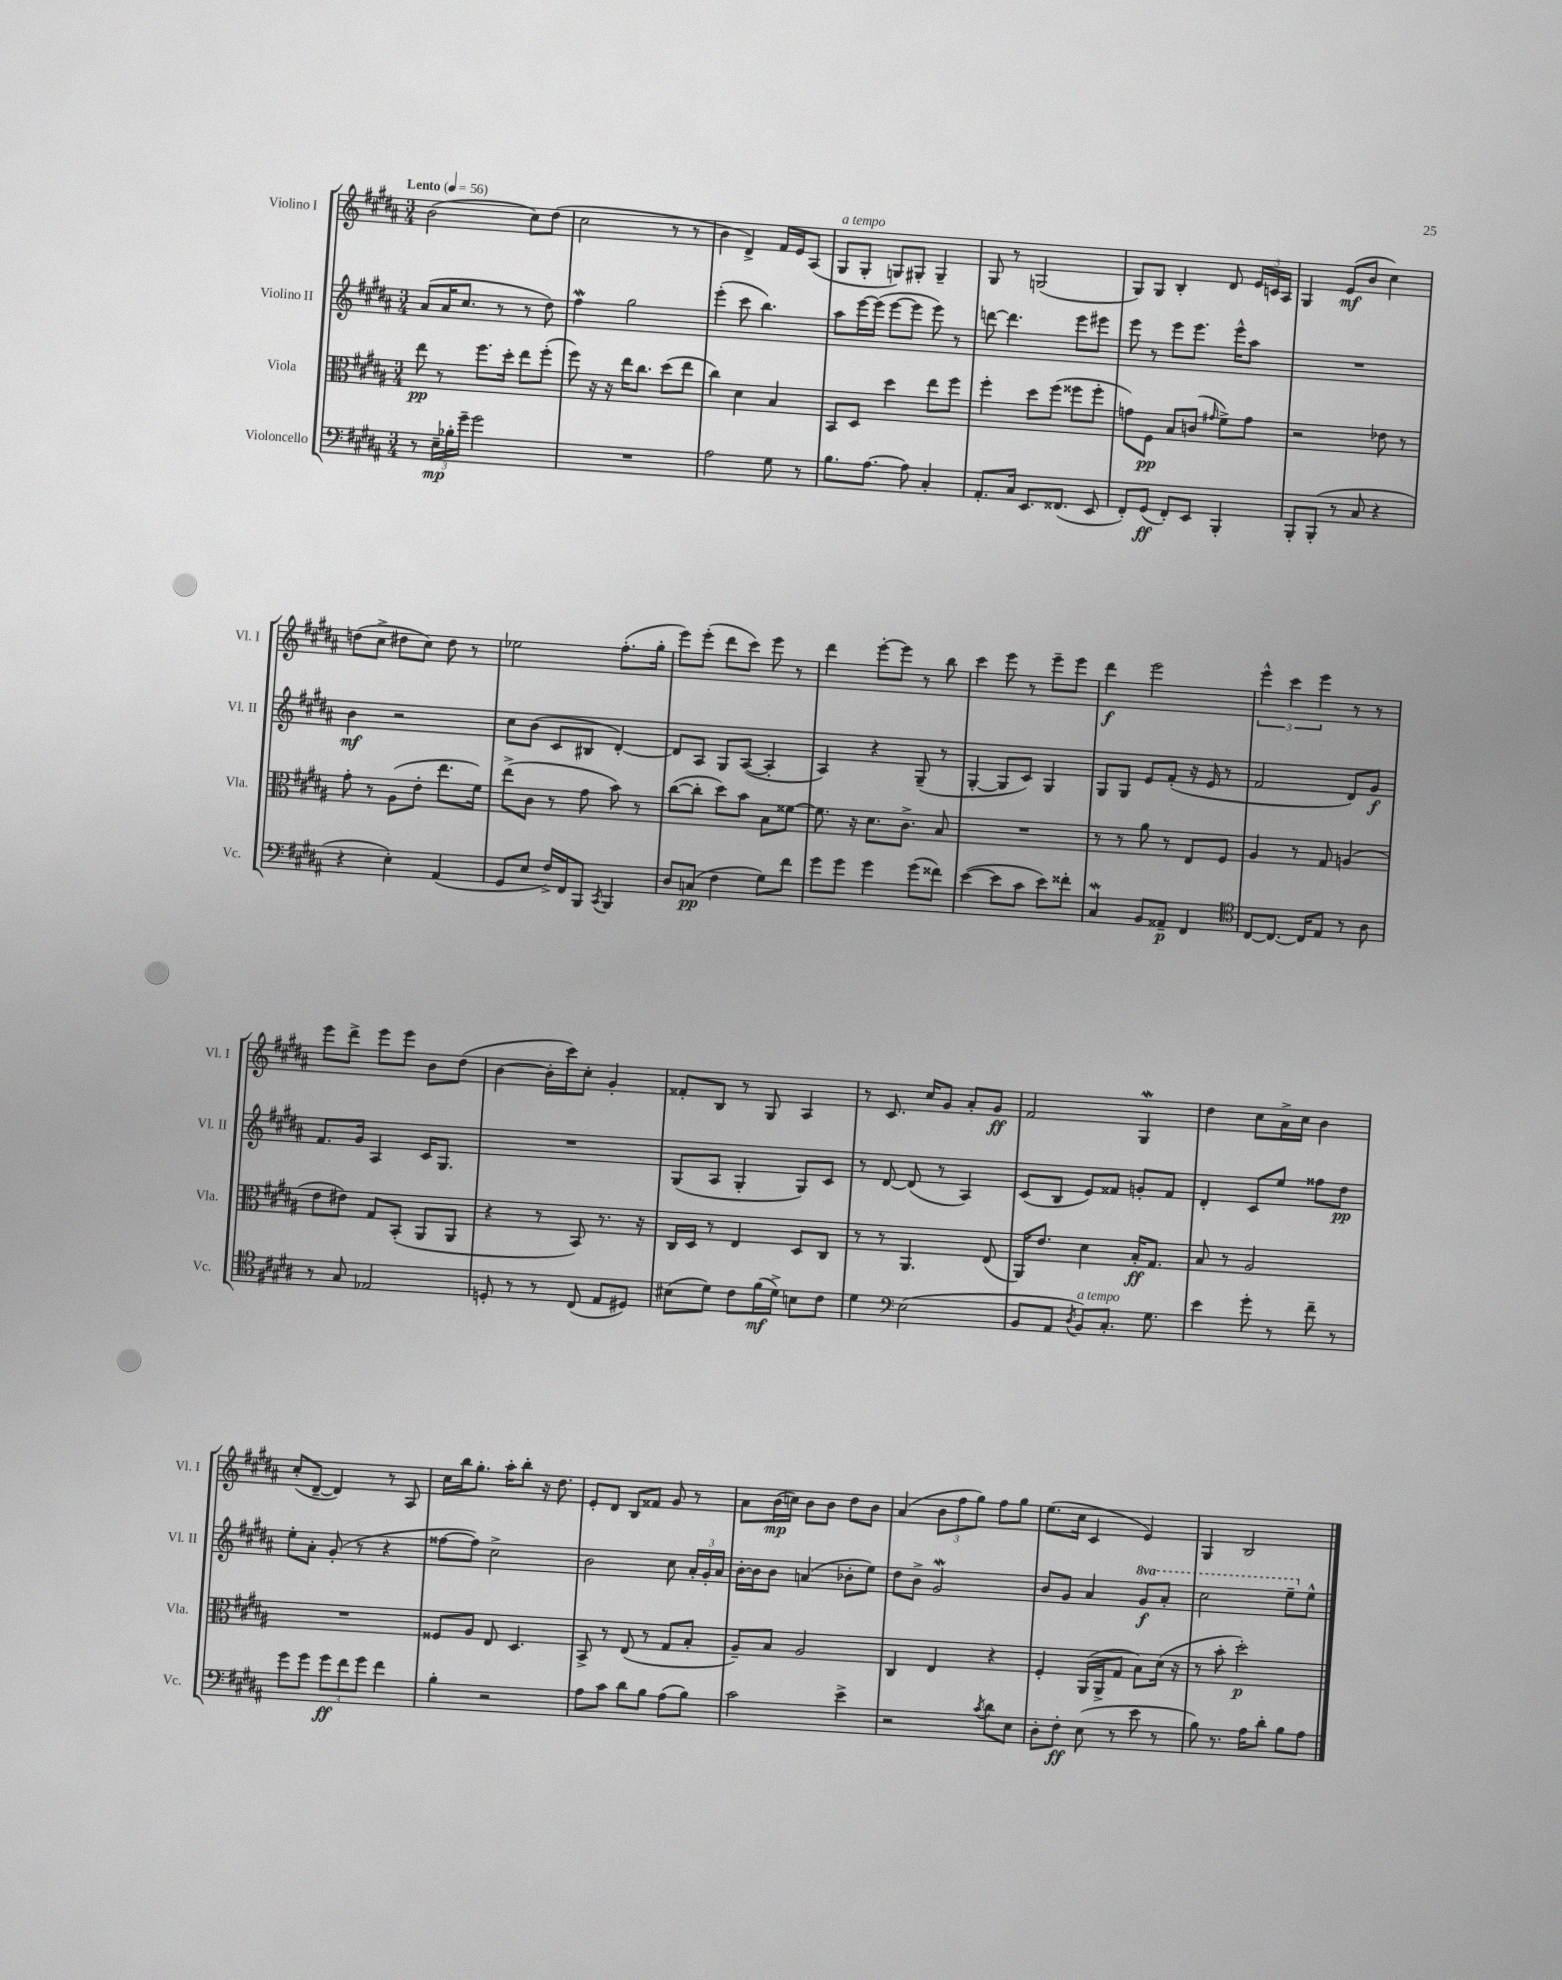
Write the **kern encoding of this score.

**kern	**dynam	**kern	**dynam	**kern	**dynam	**kern	**dynam
*part4	*part4	*part3	*part3	*part2	*part2	*part1	*part1
*staff4	*staff4	*staff3	*staff3	*staff2	*staff2	*staff1	*staff1
*I"Violoncello	*	*I"Viola	*	*I"Violino II	*	*I"Violino I	*
*I'Vc.	*	*I'Vla.	*	*I'Vl. II	*	*I'Vl. I	*
*clefF4	*	*clefC3	*	*clefG2	*	*clefG2	*
*k[f#c#g#d#a#]	*	*k[f#c#g#d#a#]	*	*k[f#c#g#d#a#]	*	*k[f#c#g#d#a#]	*
*M3/4	*	*M3/4	*	*M3/4	*	*M3/4	*
*MM56	*	*MM56	*	*MM56	*	*MM56	*
=1	=1	=1	=1	=1	=1	=1	=1
!	!	!	!	!	!	!LO:TX:a:B:t=Lento	!
8r	.	8ee\	pp	(8a#/L	.	(2b\	.
24E~\LL	mp	8r	.	16a#/K	.	.	.
24B-X'\	.	.	.	.	.	.	.
.	.	.	.	8.cc#/J	.	.	.
24g#~\JJ	.	.	.	.	.	.	.
2g#\	.	8.ff#\L	.	.	.	.	.
.	.	.	.	8r	.	.	.
.	.	16dd#'\Jk	.	.	.	.	.
.	.	8ee\L	.	8r	.	8cc#\L)	.
.	.	(8ff#'\J	.	8dd#\)	.	(8dd#\J	.
=2	=2	=2	=2	=2	=2	=2	=2
2.r	.	8ff#\)	.	4ff#W\	.	2cc#\	.
.	.	16r	.	.	.	.	.
.	.	16r	.	.	.	.	.
.	.	16ee\KL	.	2gg#\	.	.	.
.	.	8.cc#\J	.	.	.	.	.
.	.	(8dd#\L	.	.	.	8r	.
.	.	8ee\J	.	.	.	8r	.
=3	=3	=3	=3	=3	=3	=3	=3
2A#\	.	4cc#\)	.	(4eee'\	.	4b\	.
.	.	4d#\	.	8ccc#\	.	4d#^/)	.
.	.	.	.	4.bb\)	.	.	.
8G#\	.	4B/	.	.	.	16f#/LL	.
.	.	.	.	.	.	16e/J	.
8r	.	.	.	.	.	(8A#/J	.
=4	=4	=4	=4	=4	=4	=4	=4
!	!	!	!	!	!	!LO:TX:a:i:t=a tempo	!
8.B\L	.	8BB/L	.	8aa#\L	.	8G#/L	.
.	.	8D#/J	.	[16eee\L	.	8G#'/J	.
[8.A#\J	.	.	.	(16eee\JJ]	.	.	.
.	.	4dd#\	.	[8eee\L	.	8Gn/L)	.
8A#\]	.	.	.	8eee\J]	.	8G#X'/J	.
4C#'/	.	8ee\L	.	8eee\)	.	4G#~/	.
.	.	8ff#\J	.	8r	.	.	.
=5	=5	=5	=5	=5	=5	=5	=5
8.AA#'/L	.	4ff#'\	.	[8dddn\	.	8G#/	.
.	.	.	.	4.ddd\]	.	8r	.
16C#/Jk	.	.	.	.	.	.	.
8.EE/L	.	8dd#\L	.	.	.	(2Gn/	.
.	.	(8ff#\J	.	.	.	.	.
(8.FF##X/J	.	.	.	.	.	.	.
.	.	8ff##X\L	.	8eee\L	.	.	.
8EE/	.	8ff##'\J	.	8eee#X\J	.	.	.
=6	=6	=6	=6	=6	=6	=6	=6
8FF#'/L)	.	8gn\L)	.	8eee\	.	8G#/L)	.
(8GG#/J	ff	8F#\J	pp	8r	.	8G#/J	.
8FF#'/L)	.	8B/L	.	8eee\L	.	4B'/	.
8EE/J	.	(8cn/J	.	8.eee\J	.	.	.
.	.	16qqg#X/	.	.	.	.	.
4BBB'/	.	8f#^\L)	.	.	.	8d#/	.
.	.	.	.	16eee^^\KL	.	.	.
.	.	8g#\J	.	8aa#\J	.	24e/LL	.
.	.	.	.	.	.	24cn/	.
.	.	.	.	.	.	24A#/JJ	.
=7	=7	=7	=7	=7	=7	=7	=7
8BBB'/L	.	2r	.	2.r	.	4G#/	.
(8BBB'/J	.	.	.	.	.	.	.
8r	.	.	.	.	.	(8e/L	mf
8C#/	.	.	.	.	.	8b/J	.
4r	.	8e-X\	.	.	.	4cc#\)	.
.	.	8r	.	.	.	.	.
!!LO:LB:g=z
=8	=8	=8	=8	=8	=8	=8	=8
4r	.	8g#'\	.	4b\	mf	(8ddn\L	.
.	.	8r	.	.	.	8cc#^\J	.
4E'\)	.	(8A#\L	.	2r	.	8dd#X\L	.
.	.	8e'\J	.	.	.	8cc#\J)	.
(4AA#/	.	8.ee\L	.	.	.	8dd#\	.
.	.	.	.	.	.	8r	.
.	.	16f#\Jk)	.	.	.	.	.
=9	=9	=9	=9	=9	=9	=9	=9
8GG#/L	.	(8ee^\L	.	8cc#\L	.	2ee-X\	.
8E/J	.	8c#\J	.	(8b\J	.	.	.
16F#^/LL)	.	8r	.	8c#/L	.	.	.
16FF#/J	.	.	.	.	.	.	.
8BBB/J	.	8g#\	.	8B#X/J	.	.	.
8qCC#/	.	.	.	.	.	.	.
4BBB/	.	8b\)	.	[4d#'/)	.	(8.ff#'\L	.
.	.	8r	.	.	.	.	.
.	.	.	.	.	.	16gg#'\Jk	.
=10	=10	=10	=10	=10	=10	=10	=10
8D#/L	.	([8cc#\L	.	8d#/L]	.	8eee\L)	.
(8Cn/J	pp	8cc#'\J]	.	8A#/J	.	(8eee'\J	.
4F#\	.	8dd#\L)	.	8G#/L	.	8ddd#\L	.
.	.	8b\J	.	([8A#/J	.	8ccc#\J)	.
8G#\L)	.	8B\L	.	4A#'/]	.	8eee\	.
8f#\J	.	[8f##X\J	.	.	.	8r	.
=11	=11	=11	=11	=11	=11	=11	=11
8g#\L	.	8.f##\]	.	4A#/)	.	4ddd#\	.
8g#\J	.	.	.	.	.	.	.
.	.	16r	.	.	.	.	.
4g#\	.	8.d#\L	.	4r	.	[8eee'\L	.
.	.	.	.	.	.	8eee\J]	.
.	.	8.c#^\J	.	.	.	.	.
(8g#\L	.	.	.	(8G#~/	.	8r	.
8f##X\J)	.	8B/	.	8r	.	8bb\	.
=12	=12	=12	=12	=12	=12	=12	=12
([4e\	.	2.r	.	[4G#'/	.	4ccc#\	.
8e\L]	.	.	.	8G#/L]	.	8eee\	.
8c#\J	.	.	.	8c#/J)	.	8r	.
8e\L)	.	.	.	4G#/	.	8eee~\L	.
8f##X'\J	.	.	.	.	.	8eee\J	.
=13	=13	=13	=13	=13	=13	=13	=13
4C#W/	.	8r	.	8G#/L	.	4ddd#\	f
.	.	8r	.	8G#/J	.	.	.
8BB/L	.	8a#\	.	8e/L	.	2eee\	.
8AA##X~/J	p	8r	.	(8f#'/J	.	.	.
4FF#/	.	8E/L	.	16r	.	.	.
.	.	.	.	16e/	.	.	.
.	.	8F#/J	.	8r	.	.	.
=14	=14	=14	=14	=14	=14	=14	=14
*clefC4	*	*	*	*	*	*	*
[8C#/L	.	4A#/	.	2f#/	.	6eee^^\	.
8.C#/J_	.	.	.	.	.	.	.
.	.	.	.	.	.	6ccc#\	.
.	.	8r	.	.	.	.	.
16C#/KL]	.	.	.	.	.	.	.
.	.	.	.	.	.	6eee\	.
8E/J	.	8G#/	.	.	.	.	.
8r	.	(4An/	.	8d#/L)	.	8r	.
8A#\	.	.	.	8g#/J	f	8r	.
!!LO:LB:g=z
=15	=15	=15	=15	=15	=15	=15	=15
8r	.	8e\L	.	8.f#/L	.	8eee\L	.
8G#/	.	8e#X\J)	.	.	.	8ddd#^\J	.
.	.	.	.	16g#/Jk	.	.	.
2E-X/	.	8G#/L	.	4A#/	.	8eee\L	.
.	.	(8BB'/J	.	.	.	8eee\J	.
.	.	8AA#/L	.	16c#/KL	.	8b\L	.
.	.	.	.	8.G#/J	.	.	.
.	.	8AA#/J	.	.	.	(8dd#\J	.
=16	=16	=16	=16	=16	=16	=16	=16
8Dn'/	.	4r	.	2.r	.	[4b\	.
8r	.	.	.	.	.	.	.
8r	.	8r	.	.	.	16b'\LL]	.
.	.	.	.	.	.	16ccc#\J)	.
(8C#/	.	8BB/)	.	.	.	8cc#'\J	.
8E/L	.	8.r	.	.	.	4g#'/	.
8D#X/J)	.	.	.	.	.	.	.
.	.	16r	.	.	.	.	.
=17	=17	=17	=17	=17	=17	=17	=17
(8B#X\L	.	16C#/LL	.	(8G#/L	.	8f##X'/L	.
.	.	16D#/JJ	.	.	.	.	.
8d#\J)	.	8r	.	8A#/J	.	8B/J	.
8c#\L	.	4E/	.	4G#'/	.	8r	.
(16f#\L	mf	.	.	.	.	8G#/	.
16d#^\JJ)	.	.	.	.	.	.	.
8Bn\L	.	8D#/L	.	8G#/L)	.	4A#/	.
8c#\J	.	8C#/J	.	8c#/J	.	.	.
=18	=18	=18	=18	=18	=18	=18	=18
4d#\	.	8r	.	8r	.	8r	.
.	.	8r	.	[8d#/	.	8.c#/	.
*clefF4	*	*	*	*	*	*	*
(2E\	.	4.AA#/	.	(8d#/]	.	.	.
.	.	.	.	.	.	16cc#/KL	.
.	.	.	.	8r	.	8g#/J	.
.	.	.	.	4A#/)	.	8a#'/L	.
.	.	(8E/	.	.	.	8g#/J	ff
=19	=19	=19	=19	=19	=19	=19	=19
8BB/L	.	16AA#/KL)	.	(8c#/L	.	2f#/	.
.	.	8.e/J	.	.	.	.	.
8AA#/J	.	.	.	8B/J	.	.	.
8qD#/	.	.	.	.	.	.	.
!LO:TX:a:i:t=a tempo	!	!	!	!	!	!	!
8BB/L)	.	4d#\	.	8e/L)	.	.	.
8.C#'/J	.	.	.	8f##X/J	.	.	.
.	.	16B'/KL	ff	8gn'/L	.	4G#W/	.
8.G#\	.	8.G#/J	.	.	.	.	.
.	.	.	.	8f##/J	.	.	.
=20	=20	=20	=20	=20	=20	=20	=20
4e\	.	8B/	.	4d#'/	.	4dd#\	.
.	.	8r	.	.	.	.	.
8g#'\	.	2A#/	.	8c#/L	.	8cc#\L	.
8r	.	.	.	8ee/J	.	16a#^\L	.
.	.	.	.	.	.	16cc#\JJ	.
8f#~\	.	.	.	8ff##X\L	.	4b\	.
8r	.	.	.	8dd#\J	pp	.	.
!!LO:LB:g=z
=21	=21	=21	=21	=21	=21	=21	=21
8g#\L	.	2.r	.	8ee'\L	.	(8cc#'/L	.
8g#\J	.	.	.	8a#'\J	.	[8d#~/J	.
12g#\L	ff	.	.	(8g#'/	.	4d#/])	.
12f#\	.	.	.	.	.	.	.
.	.	.	.	8r	.	.	.
12g#\J	.	.	.	.	.	.	.
4f#\	.	.	.	4r	.	8r	.
.	.	.	.	.	.	8A#/	.
=22	=22	=22	=22	=22	=22	=22	=22
4B'\	.	8F##X/L	.	[8ff##X\L	.	16cc#\LL	.
.	.	.	.	.	.	16bb\J	.
.	.	8A#/J	.	8ff##\J])	.	8.gg#'\J	.
2r	.	8E/	.	2cc#^\	.	.	.
.	.	.	.	.	.	16aa#'\KL	.
.	.	4.D#/	.	.	.	8bb'\J	.
.	.	.	.	.	.	16r	.
.	.	.	.	.	.	8.dd#\	.
=23	=23	=23	=23	=23	=23	=23	=23
8A#\L	.	8BB^/	.	2b\	.	8e'/L	.
8c#\J	.	8r	.	.	.	8d#/J	.
8d#\L	.	(8E/	.	.	.	8B/L	.
8B\J	.	8r	.	.	.	8f##X/J	.
(8A#\L	.	8G#/L	.	8cc#\	.	8g#/	.
8B\J)	.	8B'/J	.	24a#'/LL	.	8r	.
.	.	.	.	24g#'/	.	.	.
.	.	.	.	24a#/JJ	.	.	.
=24	=24	=24	=24	=24	=24	=24	=24
2c#\	.	8A#~/L)	.	[16b'\LL	.	8a#\L	.
.	.	.	.	16b\J]	.	.	.
.	.	8B/J	.	8b\J	.	(16b\L	mp
.	.	.	.	.	.	16ccn\JJ)	.
.	.	2A#/	.	(4an/	.	8b\L	.
.	.	.	.	.	.	8b\J	.
4e^\	.	.	.	8b-X'\L	.	8dd#\L	.
.	.	.	.	8ee\J)	.	8b\J	.
=25	=25	=25	=25	=25	=25	=25	=25
2r	.	4C#/	.	8dd#\L	.	(4a#/	.
.	.	.	.	8b^\J	.	.	.
.	.	4E/	.	2g#W/	.	12b\L	.
.	.	.	.	.	.	12ff#\	.
.	.	.	.	.	.	12gg#\J)	.
8qc#/	.	.	.	.	.	.	.
8d#\L	.	4r	.	.	.	8ff#\L	.
8E\J	.	.	.	.	.	8gg#\J	.
=26	=26	=26	=26	=26	=26	=26	=26
8D#'\L	.	4F#'/	.	8b/L	.	(8.ee\L	.
8F#'\J	ff	.	.	8g#/J	.	.	.
.	.	.	.	.	.	16cc#\Jk	.
(8E\	.	(16AA#/LL	.	4a#/	.	4c#/	.
.	.	16AA#^/J	.	.	.	.	.
8r	.	8G#/J	.	.	.	.	.
*	*	*	*	*8va	*	*	*
8e\	.	8B\L)	.	8gg#/L	f	4e/)	.
8r	.	(16d#\Jk	.	8aa#'/J	.	.	.
.	.	16r	.	.	.	.	.
=27	=27	=27	=27	=27	=27	=27	=27
8B\)	.	8r	.	2ccc#\	.	4G#/	.
8.r	.	8b'\	.	.	.	.	.
.	.	2dd#'\)	p	.	.	2B/	.
16A#\KL	.	.	.	.	.	.	.
8d#'\J	.	.	.	.	.	.	.
8B\L	.	.	.	8eee~\L	.	.	.
*	*	*	*	*X8va	*	*	*
8A#\J	.	.	.	8ee^^\J	.	.	.
==	==	==	==	==	==	==	==
*-	*-	*-	*-	*-	*-	*-	*-
